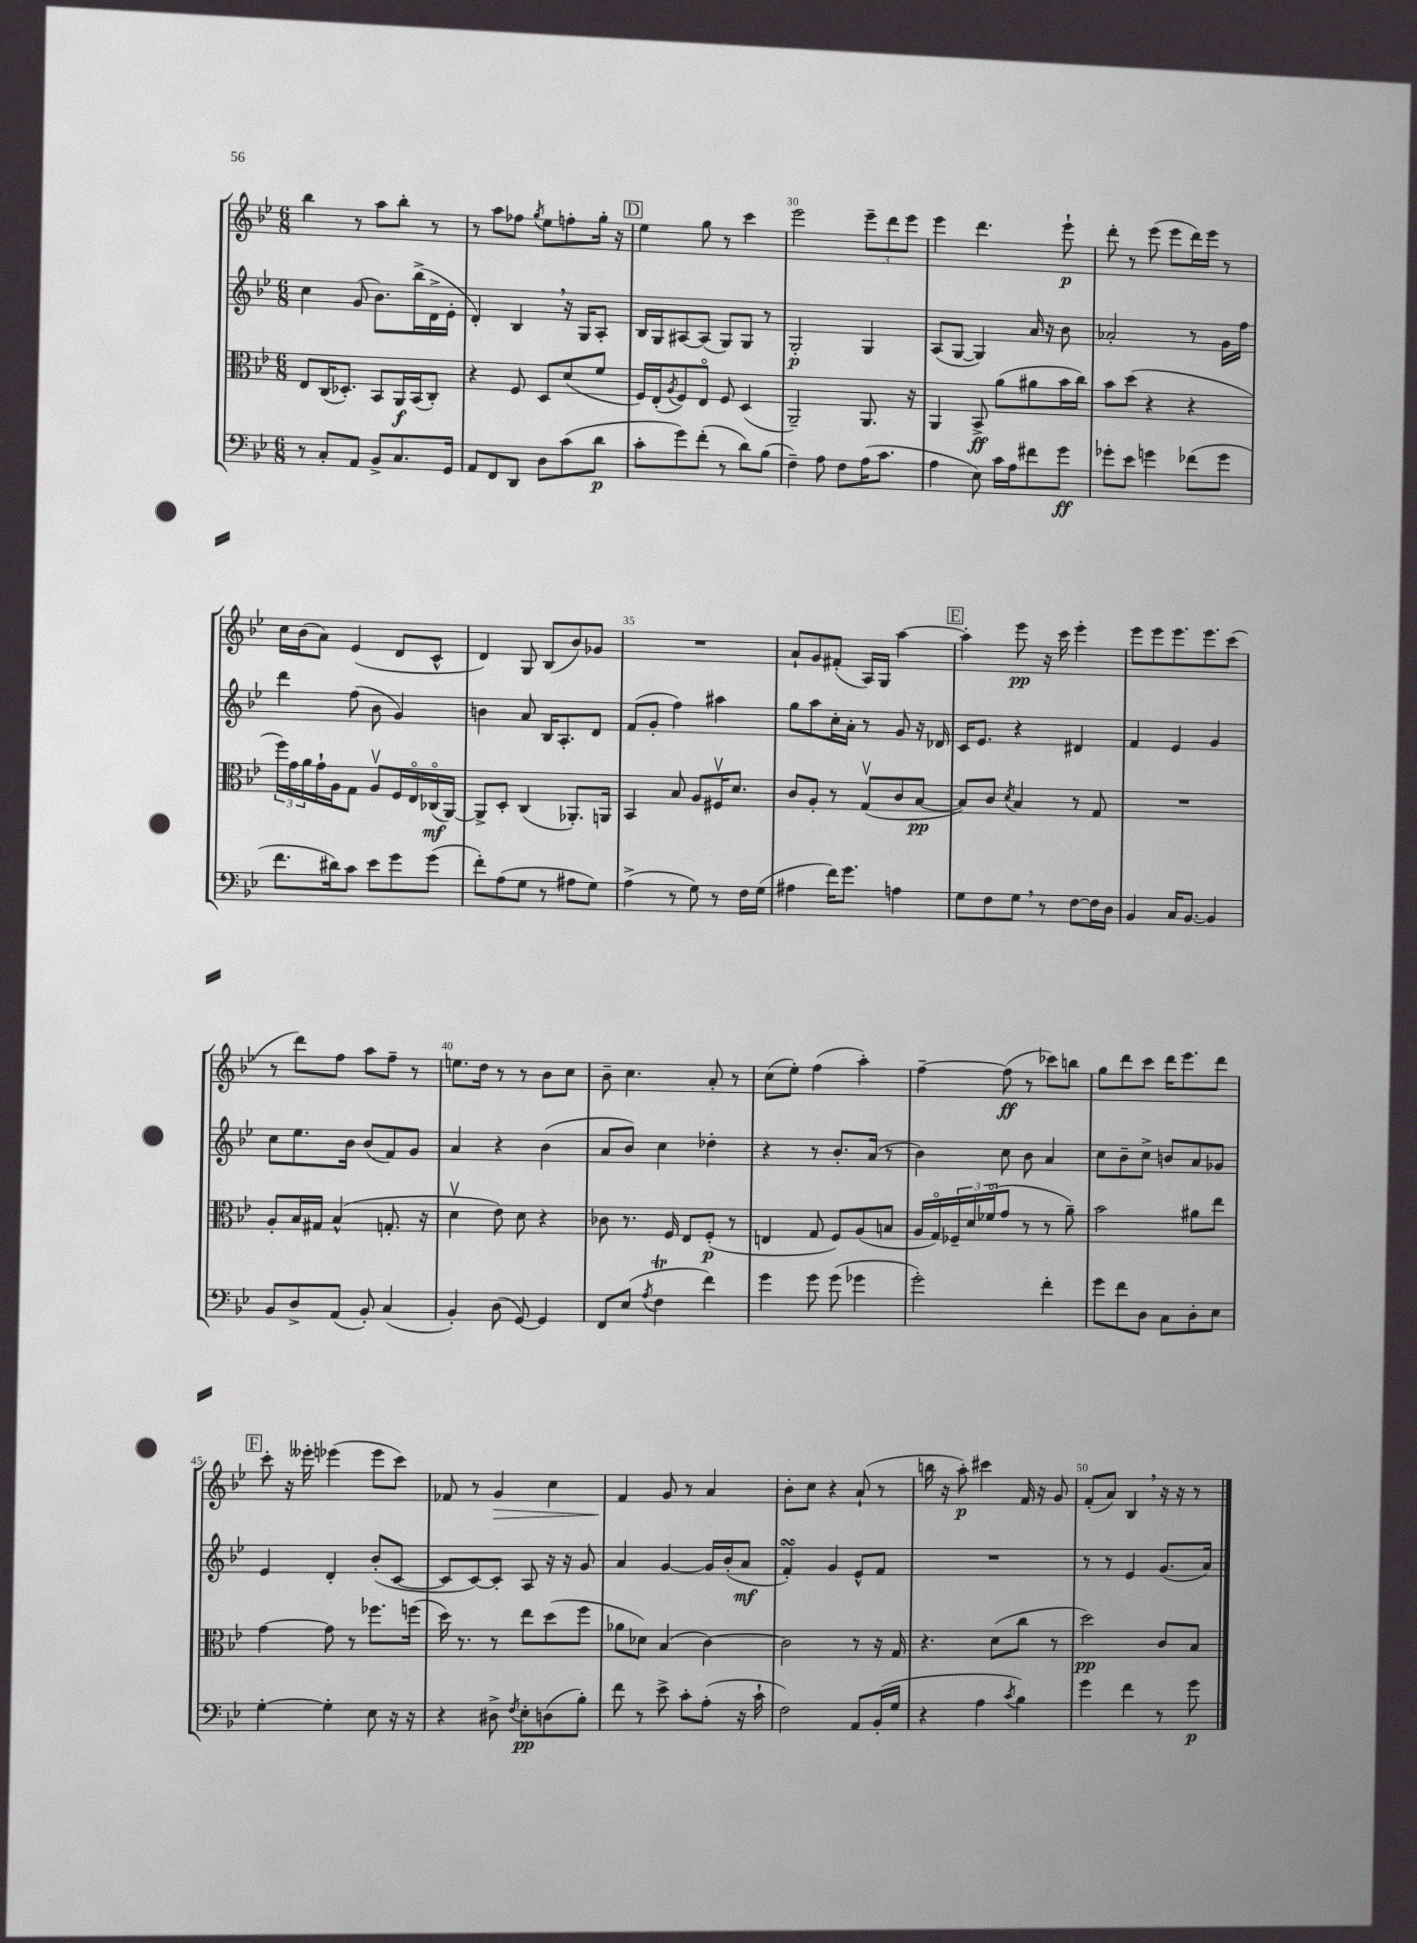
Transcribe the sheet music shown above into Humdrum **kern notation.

**kern	**kern	**kern	**kern
*staff4	*staff3	*staff2	*staff1
*clefF4	*clefC3	*clefG2	*clefG2
*k[b-e-]	*k[b-e-]	*k[b-e-]	*k[b-e-]
*M6/8	*M6/8	*M6/8	*M6/8
8r	8E-	4cc	4bb-
8C'	(16C	.	.
.	8.D-')	.	.
8AA	.	(8g	8r
8BB-^	8BB-	8.b-)	8aa
8.C	16AA	.	8bb-'
.	(16BB-	(16bb-^	.
.	8C')	16d^	8r
16GG	.	16e-'	.
=	=	=	=
8AA	4r	4d')	8r
8FF	.	.	8aa
8DD	8F	4B-	8ff-
.	.	.	8qgg
8D	8D	.	8ee-
(8c	(8d	16r	8ff'
.	.	16G	.
8d	8f	8A'	16gg'
.	.	.	16r
=	=	=	=
8c'	16F)	16B-	4ee-
.	(16E-'	16G	.
.	8qA	.	.
8g)	8F)	[8A#	.
(8f'	8E-o	(8A#]	8gg
8r	8F	8G)	8r
8d)	(4D	8G	4ccc
(8B-	.	8r	.
=	=	=	=
4F~)	2AA~)	2G'	2eee-
8A	.	.	.
8F	.	.	.
(16A	8.AA	4G	12eee-~
8.c	.	.	.
.	.	.	12ddd
.	.	.	12eee-
.	16r	.	.
=	=	=	=
4A	4AA	(8A	4eee-
.	.	[8G	.
8E-)	8BB-^	4G])	4.ddd
16c	(8a	.	.
16A	.	.	.
8f#	8a#	16a	.
.	.	16r	.
8g	16b-	8b-	8eee-`
.	16cc)	.	.
=	=	=	=
8g-'	8b-	2a-'	8ddd'
8e-	(8dd	.	8r
4g	4r	.	(8eee-
.	.	.	8eee-
(8f-	4r	8r	16ddd)
.	.	.	16eee-
8g	.	16g	8r
.	.	16ff	.
=	=	=	=
8.f	24ff)	4ddd	16cc
.	24g	.	.
.	.	.	(16b-
.	24a	.	.
.	16g`	.	8a)
16d#)	16A	.	.
8c	8G	(8ff	(4e-
8e-	8Av	8b-	.
8g	16F	4g)	8d
.	16E-o	.	.
(8g	(16C-o	.	8c^^
.	[16AA)	.	.
=	=	=	=
8f')	8AA^]	4b	4d)
(8A	8D'	.	.
8G	(4C	8a	8G
8r	.	16B-	(8B-
.	.	8.A'	.
8A#	8.AA-')	.	8b-)
8G)	.	8d	8g-
.	16AA	.	.
=	=	=	=
(4A^	4BB-	(8f	2.r
.	.	8g'	.
8r	8B-	4ff)	.
8G)	8A	.	.
8r	16F#v	4aa#	.
.	8.d	.	.
16F	.	.	.
(16G	.	.	.
=	=	=	=
4A#	8c	8gg	8a`
.	8A'	8aa	8g
16f)	8r	16cc'	(8f#'
8.g	.	16a'	.
.	(8Gv	8r	16A)
.	.	.	16G
4A	8c	8g	[4aa
.	[8B-	16r	.
.	.	16d-	.
=	=	=	=
8G	8B-])	16c	4aa']
.	.	8.e-	.
8F	8c	.	.
.	8qd	.	.
8G	4B-	4r	8eee-
8r	.	.	16r
.	.	.	16ccc
[8F	8r	4d#	4eee-'
16F]	8G	.	.
16D	.	.	.
=	=	=	=
4BB-	2.r	4f	8eee-
.	.	.	8eee-
16C	.	4e-	8.eee-
[8.BB-	.	.	.
.	.	.	8.eee-
4BB-]	.	4g	.
.	.	.	(8ccc
=	=	=	=
8BB-	8A'	8cc	8r
8D^	16B-	8.ee-	8ddd)
.	16G#	.	.
(8AA	(4B-^^	.	8ff
.	.	16b-	.
8BB-')	.	(8b-	8aa
(4C	8.G'	8f)	8ff~
.	.	8g	8r
.	16r	.	.
=	=	=	=
4BB-')	4dv	4a	8.ee
.	.	.	16dd
(8D	8e-)	4r	8r
[8GG)	8d	.	8r
4GG]	4r	(4b-	8b-
.	.	.	8cc
=	=	=	=
8FF	8c-	8a	8b-~
(8E-	8.r	8b-)	4.cc
8qA	.	.	.
4F	.	4cc	.
.	16F	.	.
.	8E-	.	.
4f)	(8F'	4dd-'	8a'
.	8r	.	8r
=	=	=	=
4g	4E	4r	(8cc
.	.	.	8ee-')
8g	8G	8r	(4ff
(8g	8F)	8.b-'	.
4g-	(8A	.	4aa')
.	.	(16a	.
.	8B	8r	.
=	=	=	=
2g')	16A	4b-)	[4ff~
.	16Go)	.	.
.	24F-~	.	.
.	24d	.	.
.	(24f-o	.	.
.	8g	8cc	(8ff]
.	8r	8b-	8r
4f'	8r	4a	8ccc-)
.	8a~)	.	8bb
=	=	=	=
8g	2b-	8cc	8gg
8f	.	8b-~	8ddd
8D	.	8cc^	8ccc
8C	.	8b	16ddd
.	.	.	8.eee-
8D'	8a#	8a	.
8E-	8ee-	8g-	8ddd
=	=	=	=
[4G'	[4g	4e-	8ccc'
.	.	.	16r
.	.	.	16eee--'
4G']	8g]	4d'	(4eee-
.	8r	.	.
8E-	8.ff-	(8b-'	8eee-
16r	.	[8c	8ccc)
16r	(16ff	.	.
=	=	=	=
4r	16dd)	8c]	8f-
.	8.r	.	.
.	.	[8c)	8r
8D#^	8r	8c']	4g
8qF	.	.	.
8E-'	8ee-	8A	.
(8D	(8dd	16r	4cc
.	.	16r	.
8B-')	8ff	8g	.
=	=	=	=
8f	8a-	4a	4f
8r	8d-)	.	.
8e-^	(4B-	[4g	8g
8c'	.	.	8r
(8A'	[4c)	16g]	4a
.	.	(16b-'	.
16r	.	8a	.
16c`	.	.	.
=	=	=	=
2F)	2c]	4f')	8b-'
.	.	.	8cc
.	.	4g	4r
8AA	8r	8e-^^	(8a`
(16BB-'	16r	8f	8r
16G	16G	.	.
=	=	=	=
4r	4.r	2.r	16bb
.	.	.	16r
.	.	.	8aa')
4A	.	.	4ccc#
.	(8d	.	.
8qc	.	.	.
4B-)	8cc	.	16f
.	.	.	16r
.	8r	.	8g
=	=	=	=
4g	2dd)	8r	(8f'
.	.	8r	8a)
4f	.	4e-	4B-
8r	8c	(8.g	16r
.	.	.	16r
8g	8B-	.	8r
.	.	16a)	.
==	==	==	==
*-	*-	*-	*-
